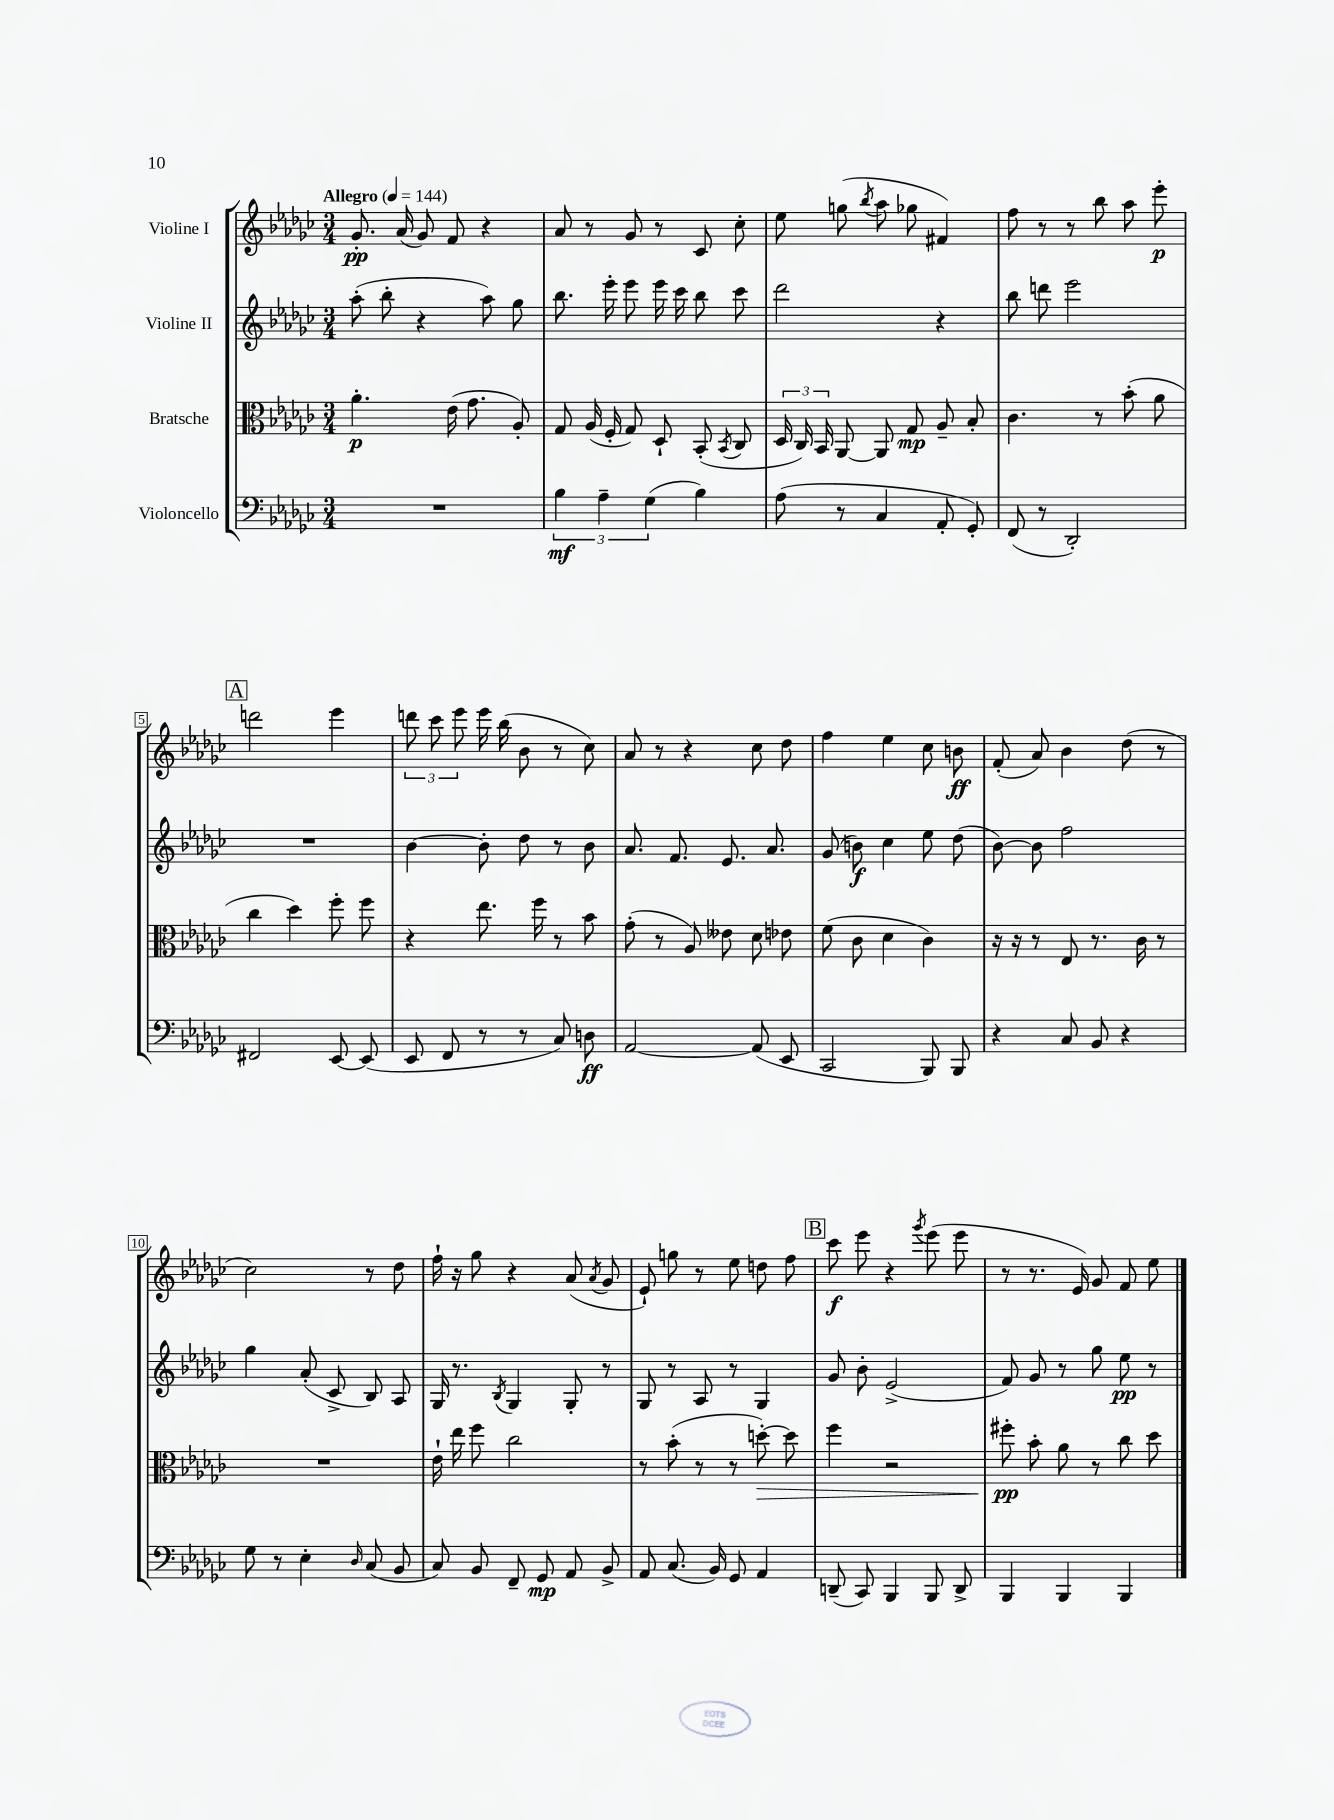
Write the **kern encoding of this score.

**kern	**kern	**kern	**kern
*staff4	*staff3	*staff2	*staff1
*clefF4	*clefC3	*clefG2	*clefG2
*k[b-e-a-d-g-c-]	*k[b-e-a-d-g-c-]	*k[b-e-a-d-g-c-]	*k[b-e-a-d-g-c-]
*M3/4	*M3/4	*M3/4	*M3/4
*MM144	*MM144	*MM144	*MM144
2.r	4.a-'	(8aa-'	8.g-'
.	.	8bb-'	.
.	.	.	(16a-
.	.	4r	8g-)
.	(16e-	.	8f
.	8.g-	.	.
.	.	8aa-)	4r
.	8A-')	8gg-	.
=	=	=	=
6B-	8G-	8.bb-	8a-
.	(16A-	.	8r
6A-~	.	.	.
.	16F'	16eee-'	.
.	8G-)	8eee-	8g-
(6G-	.	.	.
.	8D-`	16eee-	8r
.	.	16ccc-	.
4B-)	(8BB-'	8bb-	8c-
.	8qBB-	.	.
.	8C-	8ccc-	8cc-'
=	=	=	=
(8A-	24D-	2ddd-	8ee-
.	24C-)	.	.
.	24BB-	.	.
8r	[8AA-	.	(8gg
.	.	.	8qbb-
4C-	8AA-]	.	8aa-
.	8G-	.	8gg-
8AA-'	8A-~	4r	4f#)
8GG-')	8B-'	.	.
=	=	=	=
(8FF	4.c-	8bb-	8ff
8r	.	8ddd	8r
2DD-')	.	2eee-	8r
.	8r	.	8bb-
.	(8b-'	.	8aa-
.	8a-	.	8eee-'
=	=	=	=
2FF#	4cc-	2.r	2ddd
.	4dd-)	.	.
[8EE-	8ff'	.	4eee-
(8EE-]	8ff	.	.
=	=	=	=
8EE-	4r	[4b-	12ddd
.	.	.	12ccc-
8FF	.	.	.
.	.	.	12eee-
8r	8.ee-	8b-']	16eee-
.	.	.	(16bb-
8r	.	8dd-	8b-
.	16ff	.	.
8C-)	8r	8r	8r
8D	8b-	8b-	8cc-)
=	=	=	=
[2AA-	(8g-'	8.a-	8a-
.	8r	.	8r
.	.	8.f	.
.	8A-)	.	4r
.	8e--	8.e-	.
(8AA-]	8d-	.	8cc-
.	.	8.a-	.
8EE-	8e-	.	8dd-
=	=	=	=
2CC-	(8f	(8g-	4ff
.	8c-	8b)	.
.	4d-	4cc-	4ee-
8BBB-)	4c-)	8ee-	8cc-
8BBB-	.	(8dd-	8b
=	=	=	=
4r	16r	[8b-)	(8f'
.	16r	.	.
.	8r	8b-]	8a-)
8C-	8E-	2ff	4b-
8BB-	8.r	.	.
4r	.	.	(8dd-
.	16c-	.	.
.	8r	.	8r
=	=	=	=
8G-	2.r	4gg-	2cc-)
8r	.	.	.
4E-'	.	(8a-'	.
.	.	8c-^	.
16qqD-	.	.	.
(8C-	.	8B-)	8r
8BB-	.	8A-	8dd-
=	=	=	=
8C-)	16e-`	16G-	16ff`
.	16ee-	8.r	16r
8BB-	8ff	.	8gg-
.	.	8qB-	.
8FF~	2cc-	4G-	4r
8GG-	.	.	.
8AA-	.	8G-'	(8a-
.	.	.	8qa-
8BB-^	.	8r	8g-
=	=	=	=
8AA-	8r	8G-	8e-`)
(8.C-	(8b-'	8r	8gg
.	8r	8A-	8r
16BB-)	.	.	.
8GG-	8r	8r	8ee-
4AA-	[8dd')	4G-	8dd
.	8dd]	.	8ff
=	=	=	=
(8DD~	4ff	8g-	8ccc-
8CC-)	.	8b-'	8eee-
4BBB-	2r	(2e-^	4r
.	.	.	8qggg-
8BBB-	.	.	(8eee-
8DD^	.	.	8eee-
=	=	=	=
4BBB-	8ff#'	8f)	8r
.	8b-'	8g-	8.r
4BBB-	8a-	8r	.
.	.	.	16e-)
.	8r	8gg-	8g-
4BBB-	8cc-	8ee-	8f
.	8dd-	8r	8ee-
==	==	==	==
*-	*-	*-	*-
